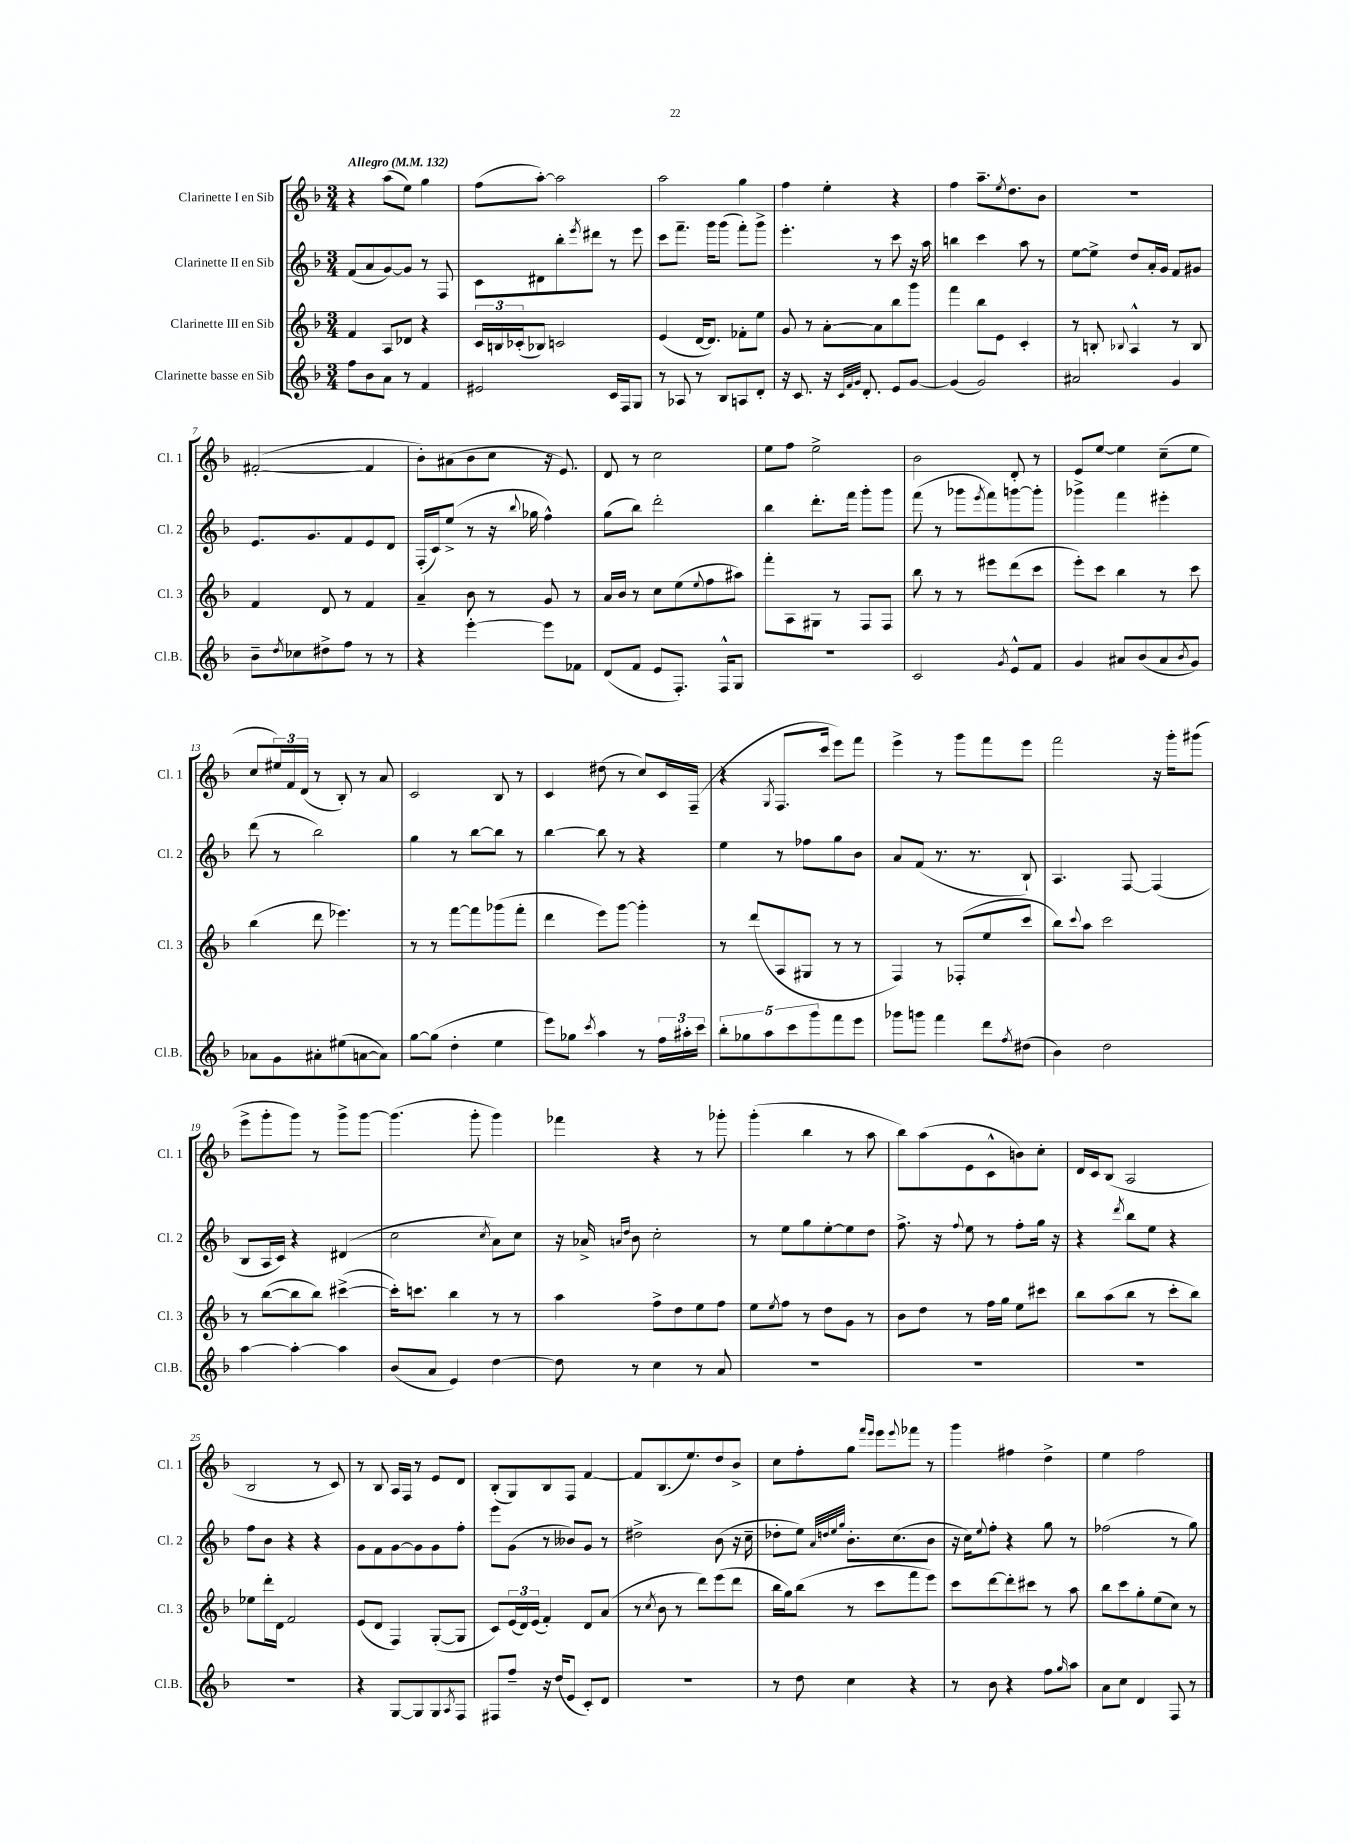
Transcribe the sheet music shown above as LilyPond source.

<<
\new StaffGroup <<
\new Staff = "s0" \with { instrumentName = "Clarinette I en Sib" shortInstrumentName = "Cl. 1" } {
    \clef treble \key f \major \numericTimeSignature \time 3/4 \tempo "Allegro" 4 = 132
    r4 a''8( e''8) g''4 |
    f''8( a''8~-.) a''2 |
    a''2 g''4 |
    f''4 e''4-. r4 |
    f''4 a''8.-- \acciaccatura { e''8 } d''8. bes'8 |
    R2. |
    fis'2~-.( fis'4 |
    bes'8-.) ais'8( bes'8 c''8 r16 e'8.) |
    d'8 r8 c''2 |
    e''8 f''8 e''2-> |
    bes'2 d'8-. r8 |
    e'8 e''8~ e''4 c''8--( e''8 |
    c''8 \tuplet 3/2 { eis''16) f'16 d'16( } r8 bes8-.) r8 a'8 |
    c'2 bes8 r8 |
    c'4 dis''8( r8 c''8) c'16 f16--( |
    r4 \acciaccatura { g8 } f8. c'''16 e'''8) f'''8 |
    e'''4-> r8 g'''8 f'''8 e'''8 |
    f'''2 r16 g'''16-. gis'''8( |
    e'''8-> g'''8-. g'''8) r8 g'''8-> g'''8~ |
    g'''4.( g'''8-. g'''4) |
    fes'''4 r4 r8 ges'''8-. |
    g'''4-.( bes''4 r8 a''8 |
    bes''8) a''8( e'8 c'8-^ b'8) c''8-. |
    d'16 c'16 bes8( a2 |
    bes2 r8 c'8) |
    r8 bes8 a16 f16 r8 e'8 d'8 |
    bes8-.( g8) bes8 f8 f'4~ |
    f'8 bes8.( e''8.) d''8 bes'8-> |
    c''8 f''8-. g''8 \grace { f'''16 e'''16 } e'''8 \appoggiatura { e'''8 } fes'''8 r8 |
    g'''4 fis''4 d''4-> |
    e''4 f''2 \bar "|." |
}
\new Staff = "s1" \with { instrumentName = "Clarinette II en Sib" shortInstrumentName = "Cl. 2" } {
    \clef treble \key f \major \numericTimeSignature \time 3/4
    f'8( a'8 g'8~) g'8 r8 f8 |
    c'8 dis'8 bes''8-. \acciaccatura { e'''8 } dis'''8 r8 e'''8 |
    c'''8 f'''8.-- g'''16 g'''8( f'''8-.) g'''8-> |
    e'''4.-. r8 c'''8 r16 a''16 |
    b''4 c'''4 a''8 r8 |
    e''8~ e''8-> d''8 a'16-. g'16 f'8 gis'8 |
    e'8. g'8. f'8 e'8 d'8 |
    f16-.( c'16) e''8->( r8 r16 \appoggiatura { bes''8 } ges''16 f''4-^) |
    g''8( bes''8) d'''2-. |
    bes''4 d'''8.-. f'''16 g'''8-. g'''8 |
    f'''8( r8 ges'''8 \acciaccatura { e'''8 } f'''8) g'''8~ g'''8-. |
    ges'''4-> f'''4 eis'''4-. |
    d'''8( r8 bes''2) |
    g''4 r8 bes''8~ bes''8 r8 |
    bes''4~ bes''8 r8 r4 |
    e''4 r8 fes''8 g''8 bes'8 |
    a'8 f'8( r8. r8. bes8-!) |
    a4. f8~ f4( |
    bes8 a16 c'16) r4 dis'4( |
    c''2 \acciaccatura { c''8 } a'8) c''8 |
    r16 aes'16-> \grace { a'16 d''16 } bes'8 c''2-. |
    r8 e''8 g''8 e''8~-. e''8 d''8 |
    f''8.-> r16 \appoggiatura { f''8 } e''8 r8 f''8-. g''16 r16 |
    r4 \acciaccatura { d'''8 } bes''8 e''8 r4 |
    f''8 bes'8 r4 r4 |
    g'8 f'8 g'8~ g'8 g'8 f''8-. |
    e'''8 g'8( r8 beses'8) g'8 r8 |
    dis''2-> bes'8( r16 c''16-- |
    des''8-. e''8) \grace { a'32 d''32 e''32 g''32 } bes'8.-. c''8.( bes'8 |
    r16 c''16) \appoggiatura { e''8 } f''8-. r4 g''8 r8 |
    fes''2( r8 g''8) \bar "|." |
}
\new Staff = "s2" \with { instrumentName = "Clarinette III en Sib" shortInstrumentName = "Cl. 3" } {
    \clef treble \key f \major \numericTimeSignature \time 3/4
    f'4 a8 des'8 r4 |
    \tuplet 3/2 { c'16 b16 ces'16-.( } bes8) c'2 |
    e'4( d'16~ d'8.) fes'8-. e''8 |
    g'8 r8 a'8~-. a'8 bes''8 g'''8 |
    f'''4 bes''8 e'8 c'4-. |
    r8 b8-. \appoggiatura { bes8 } a4-^ r8 bes8 |
    f'4 d'8 r8 f'4 |
    a'4-- bes'8 r8 g'8 r8 |
    a'16 bes'16 r8 c''8 e''8( \appoggiatura { e''8 } f''8 ais''8) |
    f'''8-. a8 gis8 r8 f8 f8 |
    bes''8 r8 r8 eis'''8 d'''8( c'''8 |
    e'''8-.) c'''8 bes''4 r8 c'''8 |
    bes''4( d'''8 ees'''4.) |
    r8 r8 f'''8~ f'''8 ges'''8( f'''8-. |
    d'''4 e'''8) g'''8~ g'''4-. |
    r8 d'''8( a8 gis8 r8 r8 |
    f4) r8 fes8-.( e''8 c'''8 |
    bes''8) \appoggiatura { c'''8 } a''8 c'''2 |
    r8 bes''8~( bes''8 bes''8) cis'''4~->( |
    cis'''16-.) c'''8. bes''4 r8 r8 |
    a''4 f''8-> d''8 e''8 f''8 |
    e''8 \acciaccatura { e''8 } f''8 r8 d''8 g'8 r8 |
    bes'8 d''8 r8 f''16 g''16 e''8 cis'''8 |
    bes''8 a''8( bes''8 r8 c'''8-. bes''8) |
    ees''8 d'''16-. d'16 f'2 |
    e'8( d'8 f4) g8~-.( g8 |
    c'8) \tuplet 3/2 { e'16( d'16) e'16( } f'4-.) d'8 a'8( |
    r8 \acciaccatura { c''8 } bes'8 r8 d'''8) e'''8( d'''8 |
    bes''16 g''16) bes''8( r8 c'''8 f'''8 e'''8) |
    c'''8 d'''8~ d'''8-. cis'''8 r8 a''8 |
    bes''8 c'''8 g''8-. e''8( c''8) r8 \bar "|." |
}
\new Staff = "s3" \with { instrumentName = "Clarinette basse en Sib" shortInstrumentName = "Cl.B." } {
    \clef treble \key f \major \numericTimeSignature \time 3/4
    f''8 bes'8 a'8 r8 f'4 |
    eis'2 c'16 f16 g8 |
    r8 aes8 r8 bes8 a8 d'8-. |
    r16 c'8. r16 \grace { c'32 f'32 g'32 } d'8.-. e'8 g'8~ |
    g'4( g'2) |
    ais'2 g'4 |
    bes'8-- \acciaccatura { d''8 } ces''8 dis''8-> f''8 r8 r8 |
    r4 e'''4~-. e'''8 fes'8 |
    d'8( f'8 e'8 f8.-.) f16-^ g8 |
    R2. |
    c'2 \acciaccatura { g'8 } e'8-^ f'8 |
    g'4 ais'8 bes'8( ais'8 \acciaccatura { bes'8 } g'8) |
    aes'8 g'8 ais'8-. eis''8( a'8~ a'8) |
    g''8~ g''8( d''4-. e''4 |
    e'''8) ges''8 \acciaccatura { c'''8 } a''4 r8 \tuplet 3/2 { f''16 ais''16-. c'''16 } |
    \tuplet 5/4 { bes''8-. ges''8 a''8 c'''8 g'''8 } f'''8 e'''8 |
    ges'''8 g'''8 f'''4 d'''8 \acciaccatura { f''8 } dis''8( |
    bes'4) d''2 |
    a''4~ a''4~-. a''4 |
    bes'8( a'8 e'4) d''4~ |
    d''8 r8 c''4 r8 a'8 |
    R2. |
    R2. |
    R2. |
    R2. |
    r4 g8~ g8 g8 \acciaccatura { a8 } f8 |
    fis8 f''8-- r16 d''16( e'8 c'8-.) d'8 |
    R2. |
    r8 d''8 c''4 r4 |
    r8 bes'8 r4 f''8 \grace { g''16 } a''8 |
    a'8 c''8 d'4 f8 r8 \bar "|." |
}
>>
>>
